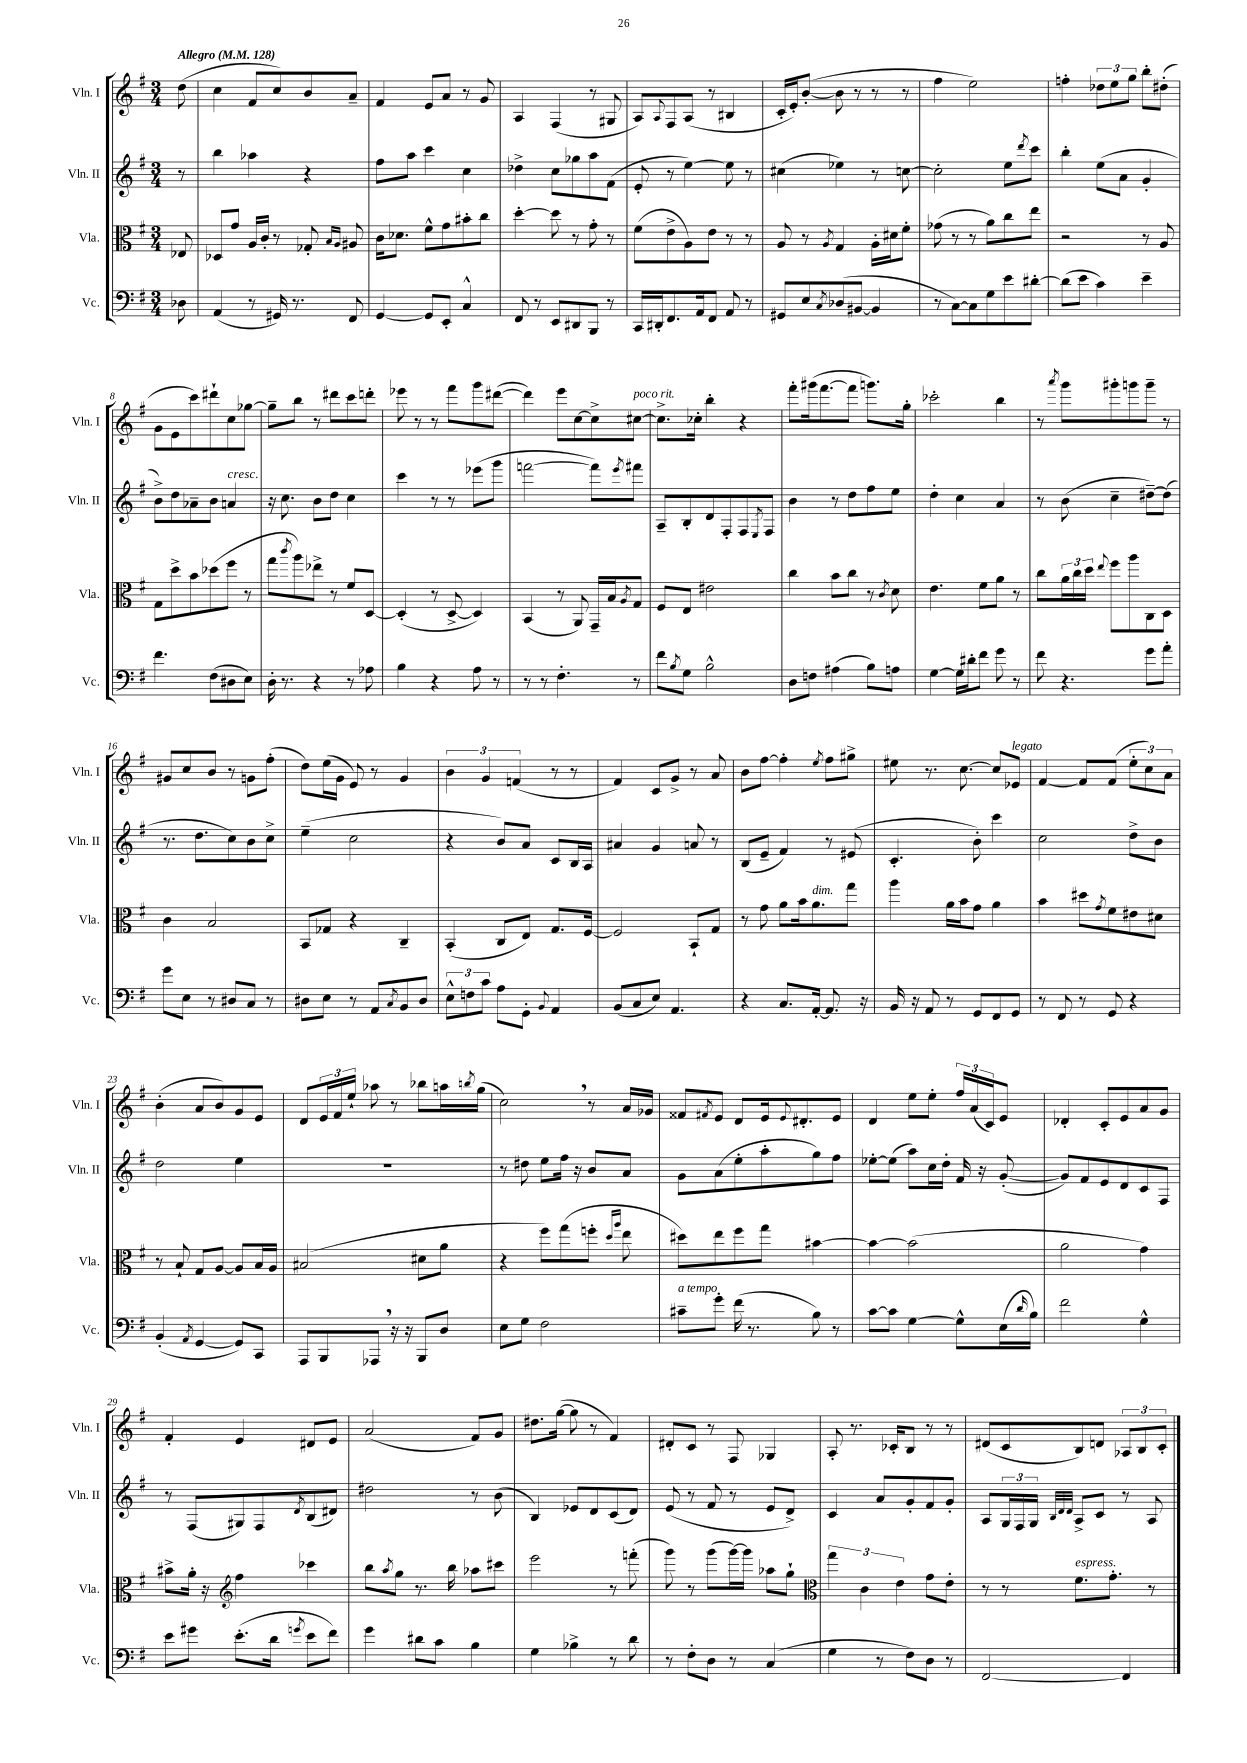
<<
\new StaffGroup <<
\new Staff = "s0" \with { instrumentName = "Vln. I" shortInstrumentName = "Vln. I" } {
    \clef treble \key g \major \numericTimeSignature \time 3/4 \partial 8 \tempo "Allegro" 4 = 128
    d''8( |
    c''4 fis'8 c''8) b'8 a'8-- |
    fis'4 e'8 a'8 r8 g'8 |
    a4 fis4( r8 gis8 |
    a8) \appoggiatura { a8 } fis8 a8( r8 bis4 |
    c'16-. e'16-.) b'8~-.( b'8 r8 r8 r8 |
    fis''4 e''2) |
    f''4-. \tuplet 3/2 { des''8 e''8 g''8 } b''8-. dis''8-.( |
    g'8 e'8 c'''8) dis'''8-! c''8 ges''8~ |
    ges''8-- b''8 r8 dis'''8 c'''8 d'''8-. |
    ees'''8 r8 r8 fis'''8 g'''8 dis'''8~( |
    dis'''4) e'''8 c''8~ c''8-> cis''8~^\markup { \italic "poco rit." } |
    cis''8.-> ces''16-. b''4-. r4 |
    fis'''8-. gis'''16( fis'''8.~ fis'''8 g'''8.) g''16-. |
    ces'''2-. b''4 |
    r8 \acciaccatura { a'''8 } g'''8 gis'''8-. g'''8 g'''8-- r8 |
    gis'8 c''8 b'8 r8 g'8 fis''8-.( |
    d''8) e''16( g'16 e'8) r8 g'4 |
    \tuplet 3/2 { b'4 g'4 f'4( } r8 r8 |
    fis'4) c'8 g'8-> r8 a'8 |
    b'8 fis''8~ fis''4-. \acciaccatura { e''8 } fis''8 gis''8-> |
    eis''8 r8. c''8.~ c''8 ees'8^\markup { \italic "legato" } |
    fis'4~ fis'8 fis'8( \tuplet 3/2 { e''8-. c''8) a'8 } |
    b'4-.( a'8 b'8) g'8 e'8 |
    d'8 \tuplet 3/2 { e'16 fis'16 e''16-! } aes''8 r8 bes''8 a''16 \acciaccatura { b''8 } g''16( |
    c''2) \breathe r8 a'16 ges'16 |
    fisis'8 \acciaccatura { fis'8 } e'8 d'8 e'16 \appoggiatura { e'8 } dis'8.-. e'8 |
    d'4 e''8 e''8-. \tuplet 3/2 { fis''16 a'16( c'16) } e'8 |
    des'4-. c'8-. e'8 a'8 g'8 |
    fis'4-. e'4 dis'8 e'8 |
    a'2( fis'8) g'8 |
    dis''8. g''16~( g''8 r8 fis'4) |
    dis'8-. c'8 r8 fis8 ges4 |
    a8-. r8. ces'16-. b8 r8 r8 |
    dis'8( c'8 b8) d'8 \tuplet 3/2 { aes8 b8 c'8-. } \bar "|." |
}
\new Staff = "s1" \with { instrumentName = "Vln. II" shortInstrumentName = "Vln. II" } {
    \clef treble \key g \major \numericTimeSignature \time 3/4 \partial 8
    r8 |
    b''4 aes''4 r4 |
    fis''8 a''8 c'''4 c''4 |
    des''4-> c''8 ges''8 a''8 fis'8( |
    e'8-. r8 e''4~) e''8 r8 |
    cis''4( ees''4) r8 c''8~ |
    c''2-. e''8 \acciaccatura { d'''8 } c'''8 |
    b''4-. e''8( a'8 g'4-. |
    b'8->) d''8 aes'8-- b'8 a'4^\markup { \italic "cresc." } |
    r16 c''8. b'8 d''8 c''4 |
    c'''4 r8 r8 ees'''8( g'''8 |
    f'''2~ f'''8) \acciaccatura { e'''8 } fis'''8 |
    a8-- b8-. d'8 fis8-. fis8 \acciaccatura { e8 } fis8 |
    b'4 r8 d''8 fis''8 e''8 |
    d''4-. c''4 a'4 |
    r8 b'8( c''4-- dis''8~--) dis''8( |
    r8. d''8. c''8) b'8 c''8-> |
    e''4--( c''2 |
    r4 b'8) a'8 c'8 b16 a16 |
    ais'4 g'4 a'8 r8 |
    b8( e'8-- fis'4) r8 eis'8( |
    c'4.-. b'8-.) c'''4 |
    c''2 d''8-> b'8 |
    d''2 e''4 |
    R2. |
    r8 dis''8 e''8 fis''16 r16 b'8 a'8 |
    g'8 a'8( e''8-. a''8-. g''8) fis''8 |
    ees''8~-. ees''8( a''8) c''16 d''16-. fis'16 r16 g'8~-.( |
    g'8) fis'8 e'8 d'8 c'8 fis8 |
    r8 fis8( gis8) fis8 \acciaccatura { d'8 } b8( dis'8) |
    dis''2 r8 b'8( |
    b4) ees'8 d'8 c'8( d'8) |
    e'8( r8 fis'8 r8 e'8 d'8->) |
    c'4 a'8 g'8-. fis'8 g'8-. |
    a8 \tuplet 3/2 { g16 fis16 g16 } \grace { b32 d'32 d'32 } a8-> c'8 r8 a8 \bar "|." |
}
\new Staff = "s2" \with { instrumentName = "Vla." shortInstrumentName = "Vla." } {
    \clef alto \key g \major \numericTimeSignature \time 3/4 \partial 8
    ees8 |
    des8 g'8 a16 c'16-. r8 ges8-. \grace { b16 a16 } ais8 |
    c'16 des'8. fis'8-^ g'8 bis'8-. c''8 |
    d''4~-. d''8 r8 g'8-. r8 |
    fis'8( e'8-> a8) e'8 r8 r8 |
    a8 r8 \acciaccatura { a8 } g4 a16-. dis'16 fis'8-. |
    ges'8( r8 r8 a'8) c''8 e''8 |
    r2 r8 a8 |
    g8 d''8-> b'8 des''8( fis''8 r8 |
    g''8 \acciaccatura { c'''8 } a''8) ees''8-> r8 fis'8 d8~ |
    d4-.( r8 d8~-> d4) |
    b,4( r8 a,8) g,16-- b16 \acciaccatura { a8 } g8 |
    fis8 e8 eis'2 |
    c''4 b'8 c''8 r8 \acciaccatura { c'8 } d'8 |
    e'4. fis'8 a'8 r8 |
    c''8 \tuplet 3/2 { a'16 c''16 d''16 } \appoggiatura { e''8 } fis''8 a''8 c8 d8 |
    c'4 b2 |
    b,8 ges8 r4 c4-- |
    b,4-.( c8 e8) g8. fis16~ |
    fis2 b,8-! g8 |
    r8 g'8 a'8 b'16 a'8.^\markup { \italic "dim." } g''8 |
    a''4 a'16 b'16 g'8 a'4 |
    b'4 dis''8 \acciaccatura { g'8 } fis'8 eis'8 dis'8 |
    r8 b8-! g8 a8~ a8 b16 a16 |
    bis2( dis'8 a'8 |
    r4 fis''8) g''8( f''8-. \grace { d''16 a''16 } e''8 |
    dis''8) e''8 fis''8 g''8 bis'4~ |
    bis'4~ bis'2( |
    a'2 g'4) |
    bis'8-> a'16-. r16 \clef treble fis''4 ces'''4 |
    b''8 \acciaccatura { a''8 } g''8 r8. b''16 aes''8 cis'''8 |
    e'''2 r8 f'''8-.( |
    g'''8) r8 g'''8( g'''16~) g'''16 aes''8 g''8-! |
    \clef alto \tuplet 3/2 { g''4 c'4 e'4 } g'8 e'8-. |
    r8 r8 fis'8.^\markup { \italic "espress." } g'8.-. r8 \bar "|." |
}
\new Staff = "s3" \with { instrumentName = "Vc." shortInstrumentName = "Vc." } {
    \clef bass \key g \major \numericTimeSignature \time 3/4 \partial 8
    des8 |
    a,4( r8 gis,16) r8. fis,8 |
    g,4~ g,8 e,8-. c4-^ |
    fis,8 r8 e,8 dis,8 b,,8 r8 |
    c,16 dis,16-. fis,8. a,16 fis,8 a,8 r8 |
    gis,8 e8 \acciaccatura { c8 } des8( bis,8~ bis,4 |
    r8 c8~) c8 g8 e'8 dis'8~-. |
    dis'8( e'8 c'4) e'4-- |
    fis'4. fis8( dis8 e8) |
    d16-. r8. r4 r8 aes8 |
    b4 r4 a8 r8 |
    r8 r8 fis4.-. r8 |
    fis'8 \acciaccatura { b8 } g8 b2-^ |
    d8 f8 ais4( b8) a8 |
    g4~ g16 dis'16-. fis'8 g'8 r8 |
    fis'8 r4. g'8 a'8-. |
    g'8 e8 r8 dis8 c8 r8 |
    dis8 e8 r8 a,8 \acciaccatura { c8 } b,8 dis8 |
    \tuplet 3/2 { e8-^ f8 c'8 } a8 g,8-. \appoggiatura { b,8 } a,4 |
    b,8( c8 e8) a,4. |
    r4 c8. a,16~-. a,8. r16 |
    b,16 r16 a,8 r8 g,8 fis,8 g,8 |
    r8 fis,8 r8 g,8 r4 |
    b,4-.( \acciaccatura { a,8 } g,4~ g,8) c,8 |
    a,,8 b,,8 aes,,8 \breathe r16 r16 b,,8 d8 |
    e8 g8 fis2 |
    cis'8--^\markup { \italic "a tempo" } g'8-. fis'16( r8. b8) r8 |
    c'8~ c'8 g4~ g8-^ e16( \grace { d'16 } b16) |
    fis'2 g4-^ |
    e'8 gis'8 e'8.-.( d'16 \acciaccatura { g'8 } e'8 fis'8) |
    g'4 dis'8 c'8 b4 |
    g4 bes4-> r8 d'8 |
    r8 fis8-. d8 r8 c4( |
    g4 r8 fis8) d8 r8 |
    fis,2~ fis,4 \bar "|." |
}
>>
>>
